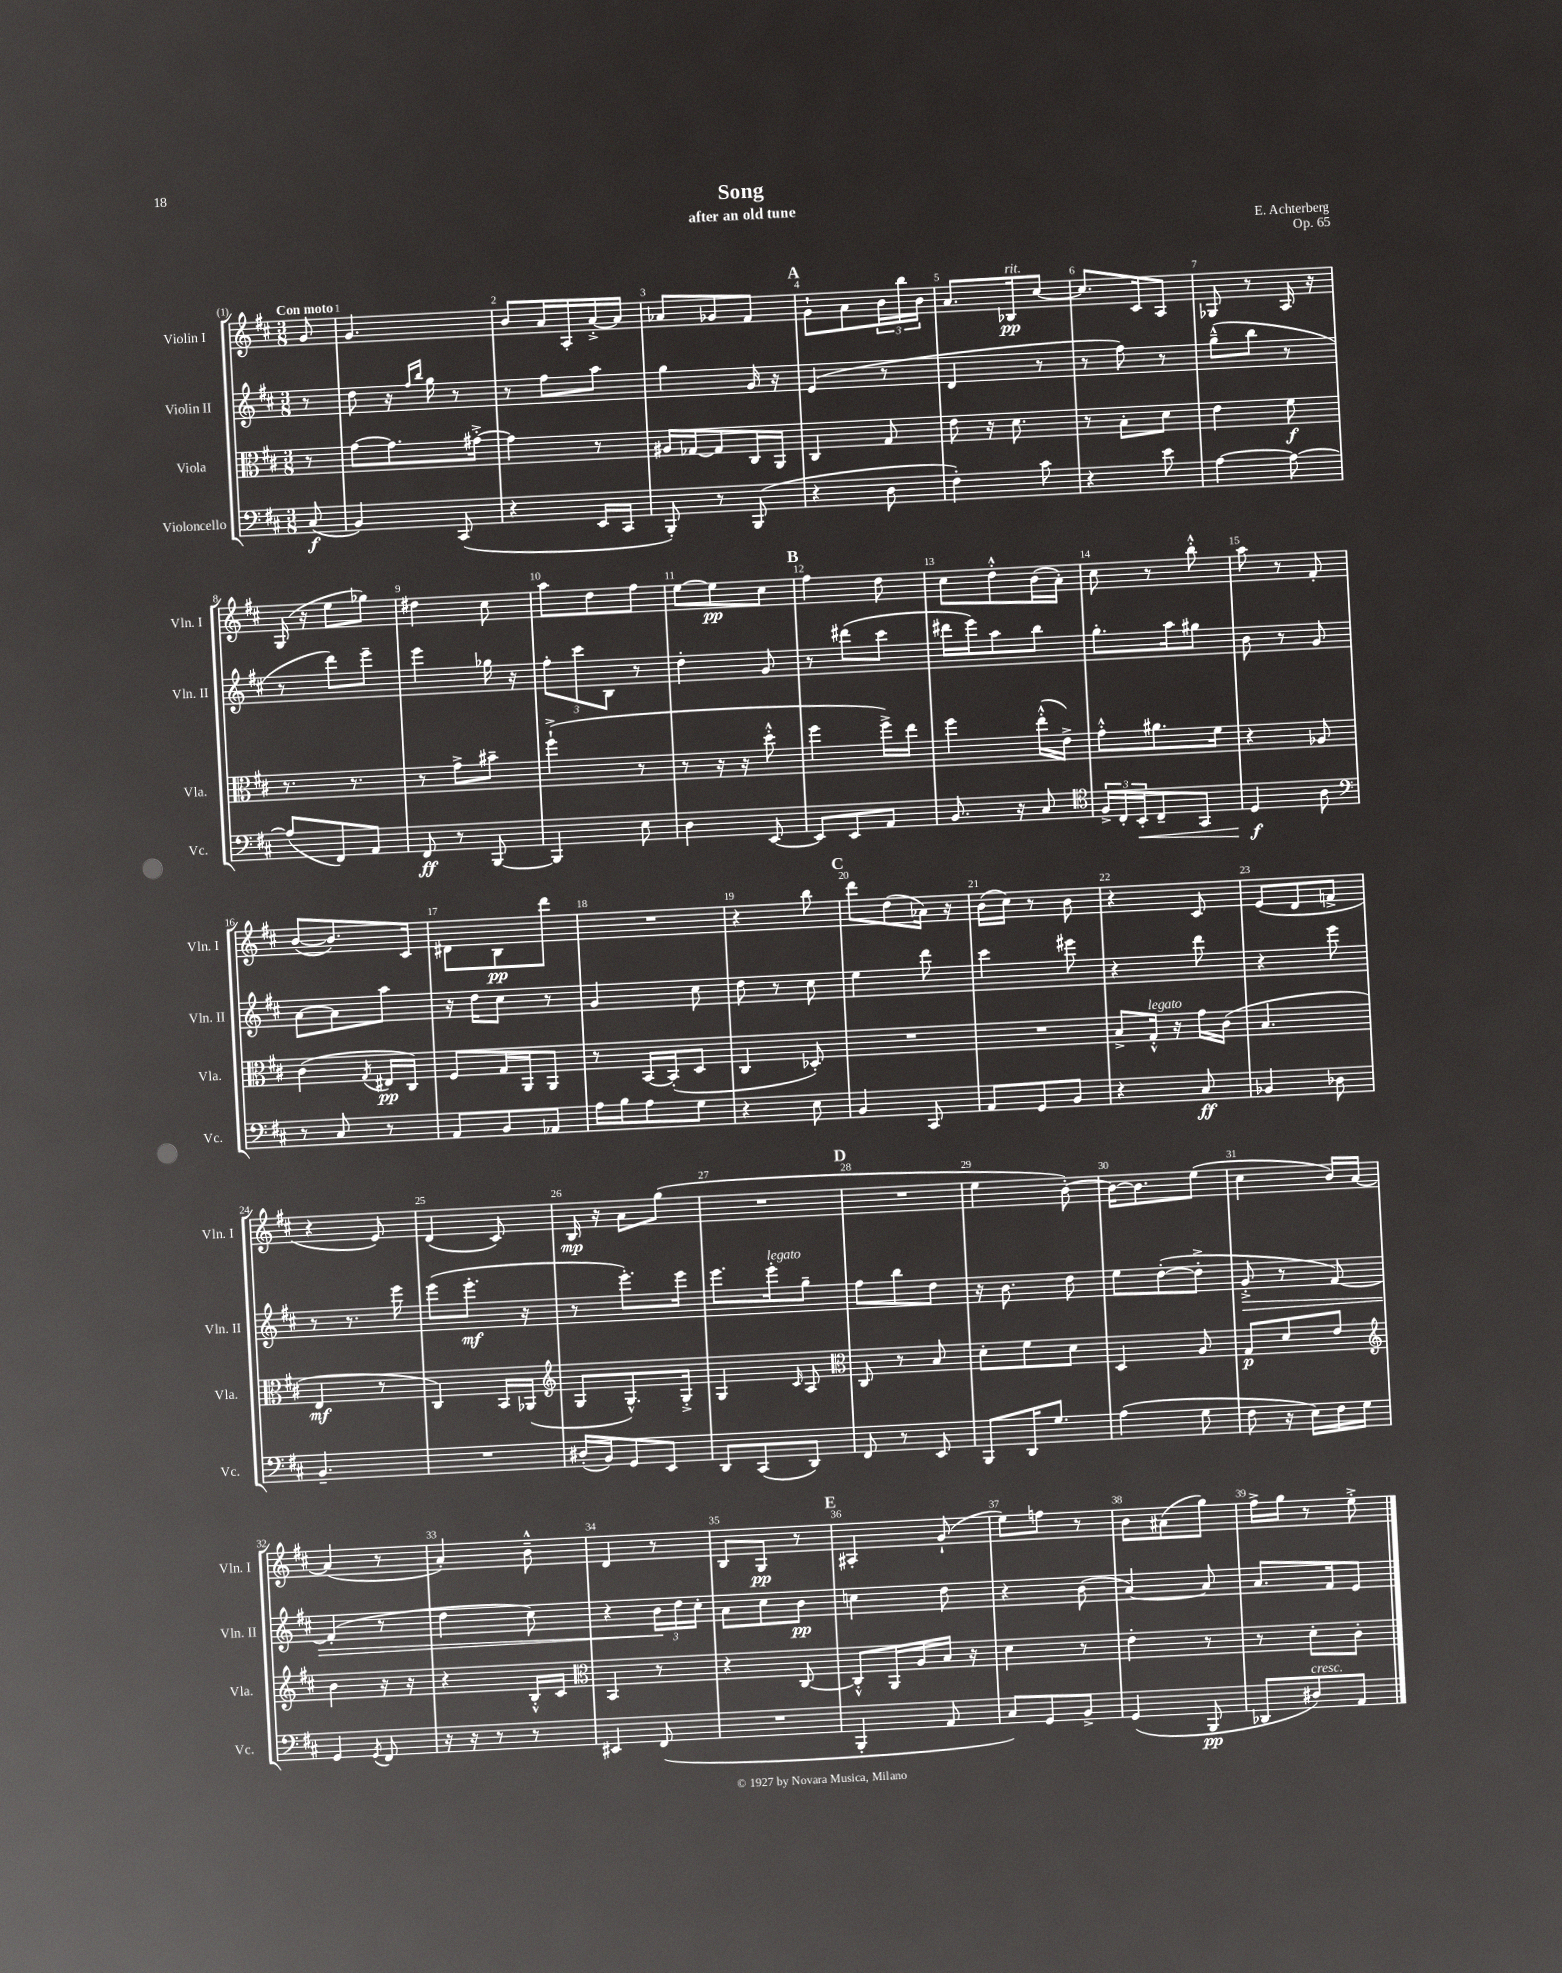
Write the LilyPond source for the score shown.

\header { title = "Song" composer = "E. Achterberg" subtitle = "after an old tune" opus = "Op. 65" }
<<
\new StaffGroup <<
\new Staff = "s0" \with { instrumentName = "Violin I" shortInstrumentName = "Vln. I" } {
    \clef treble \key d \major \numericTimeSignature \time 3/8 \partial 8 \tempo "Con moto"
    g'8 |
    g'4. |
    b'8 a'16 a16-. a'16~-.-> a'16 |
    aes'8 ges'8 fis'8 |
    \mark \markup { \bold "A" } g'8-! a'8 \tuplet 3/2 { b'16 b''16 b'16 } |
    a'8. bes16\pp^\markup { \italic "rit." } cis''8~ |
    cis''8. cis'16 a8 |
    ges8 r8 a16 r16 |
    g16( r16 e''8 ges''8) |
    dis''4 cis''8 |
    a''8 d''8 fis''8 |
    e''8~ e''8\pp cis''8 |
    \mark \markup { \bold "B" } fis''4 d''8 |
    cis''8 d''8-.-^ b'16( a'16-.) |
    cis''8 r8 b''8-.-^ |
    a''8 r8 fis'8-. |
    b'8~( b'8.) cis'16 |
    dis'8 b8\pp d'''8 |
    R4. |
    r4 b''8 |
    \mark \markup { \bold "C" } d'''8 d''8( aes'16) r16 |
    b'16( cis''16) r8 b'8 |
    r4 cis'8 |
    e'8( d'8 f'8-> |
    r4 e'8) |
    d'4( cis'8) |
    b16\mp r16 a'8 g''8( |
    R4. |
    \mark \markup { \bold "D" } R4. |
    e''4 b'8~-.) |
    b'16~ b'8. e''8( |
    cis''4 b'16) a'16~ |
    a'4( r8 |
    a'4-.) b'8---^ |
    d'4 r8 |
    b8 g8\pp r8 |
    \mark \markup { \bold "E" } ais4-. g'8-!( |
    e''8) f''8 r8 |
    b'8 ais'8( g''8) |
    fis''16-> g''16 r8 e''8-.-> \bar "|." |
}
\new Staff = "s1" \with { instrumentName = "Violin II" shortInstrumentName = "Vln. II" } {
    \clef treble \key d \major \numericTimeSignature \time 3/8 \partial 8
    r8 |
    d''8 r16 \grace { fis''16 b''16 } g''16 r8 |
    r8 fis''8 a''8 |
    g''4 g'16 r16 |
    \mark \markup { \bold "A" } e'4( r8 |
    d'4 r8 |
    r8 fis''8) r8 |
    g''8---^( b''8 r8 |
    r8 d'''8) e'''8-- |
    e'''4 ges''16 r16 |
    \tuplet 3/2 { fis''8-. cis'''8 b8 } r8 |
    d''4-. g'8 |
    \mark \markup { \bold "B" } r8 dis'''8( cis'''8 |
    dis'''16 e'''16) a''8 b''8 |
    g''8.-. a''16 gis''8 |
    b'8 r8 g'8 |
    a'8~ a'8 a''8 |
    r16 d''16 cis''8 r8 |
    g'4 cis''8 |
    d''8 r8 cis''8 |
    \mark \markup { \bold "C" } e''4 d'''8 |
    cis'''4 eis'''8 |
    r4 d'''8 |
    r4 e'''8 |
    r8 r8. e'''16 |
    e'''8( e'''8.-.\mf r16 |
    r8 e'''8.-.) e'''16 |
    e'''8. e'''16-.^\markup { \italic "legato" } g''8-- |
    \mark \markup { \bold "D" } fis''8 b''8 d''8 |
    r16 b'8. d''8 |
    e''8 d''8~-.( d''8-.-> |
    g'8-.->\> r8 fis'8~) |
    fis'4-.( r8 |
    d''4 cis''8) |
    r4 \tuplet 3/2 { b'16\! d''16 cis''16-. } |
    a'8 cis''8 b'8\pp |
    \mark \markup { \bold "E" } c''4 d''8 |
    r4 b'8( |
    a'4~) a'8 |
    a'8. fis'16 e'8 \bar "|." |
}
\new Staff = "s2" \with { instrumentName = "Viola" shortInstrumentName = "Vla." } {
    \clef alto \key d \major \numericTimeSignature \time 3/8 \partial 8
    r8 |
    g'8~ g'8. gis'16~-.-> |
    gis'4 r8 |
    ais16 ges16~ ges8 cis16 a,16 |
    \mark \markup { \bold "A" } cis4 g8 |
    e'8 r16 d'8. |
    r8 b8-. d'8 |
    e'4 fis'8\f |
    r8. r8. |
    r8 g'8-> bis'8-- |
    fis''4-!->( r8 |
    r8 r16 r16 d''8-.-^ |
    \mark \markup { \bold "B" } fis''4 fis''16->) e''16 |
    fis''4 e''16-.-^( e'16->) |
    g'8-.-^ ais'8. fis'16 |
    r4 aes8 |
    cis'4( \acciaccatura { g8 } eis16\pp cis16) |
    fis8 g16 a,16 a,8 |
    r8 b,16~ b,16-.( d8 |
    cis4 des8-.) |
    \mark \markup { \bold "C" } R4. |
    R4. |
    b8-> g16-.-^^\markup { \italic "legato" } r16 g'16 cis'16( |
    b4. |
    e4\mf r8 |
    cis4) b,16 aes,16( |
    \clef treble g8 g8.-^) g16-.-> |
    g4 \grace { cis'16 } a8 |
    \mark \markup { \bold "D" } \clef alto cis8 r8 b8 |
    d'8-. fis'8 d'8 |
    d4 a8 |
    g8\p d'8 e'8 |
    \clef treble b'4 r16 r16 |
    r4 b16-.-^ cis'16 |
    \clef alto b,4 r8 |
    r4 cis8~ |
    \mark \markup { \bold "E" } cis8-.-^ a,16 a16 b16 r16 |
    d'4 r8 |
    e'4-. r8 |
    r8 d'8-. cis'8-. \bar "|." |
}
\new Staff = "s3" \with { instrumentName = "Violoncello" shortInstrumentName = "Vc." } {
    \clef bass \key d \major \numericTimeSignature \time 3/8 \partial 8
    cis8\f( |
    b,4) cis,8( |
    r4 e,16 cis,16 |
    b,,8-.) r8 b,,8( |
    \mark \markup { \bold "A" } r4 d8 |
    fis4-.) cis'8 |
    r4 e'8 |
    a4~ a8~ |
    a8( fis,8) a,8 |
    fis,8\ff r8 b,,8~ |
    b,,4 e8 |
    d4 e,8~ |
    \mark \markup { \bold "B" } e,8 e,8 a,8 |
    b,8. r16 cis8 |
    \clef tenor \tuplet 3/2 { fis16-> cis16-. b,16-.\< } cis8-- g,8 |
    d4\f\! a8 |
    \clef bass r8 cis8 r8 |
    a,8 b,8 aes,8 |
    a16 b16 a8 g8 |
    r4 e8 |
    \mark \markup { \bold "C" } b,4 cis,8 |
    a,8 g,8 b,8 |
    r4 cis8\ff |
    bes,4 des8 |
    b,4.-- |
    R4. |
    dis16-.( b,16) g,8 e,8 |
    d,8 cis,8( d,8) |
    \mark \markup { \bold "D" } fis,8 r8 e,8 |
    b,,8 d,16 g8. |
    a4( g8 |
    fis8 r16 e16) fis16 g16 |
    g,4 \acciaccatura { g,8 } fis,8 |
    r16 r16 r8 r8 |
    eis,4 fis,8( |
    R4. |
    \mark \markup { \bold "E" } b,,4-. a,8 |
    cis8) g,8 b,8-> |
    g,4( b,,8\pp |
    des,8 dis8^\markup { \italic "cresc." }) a,8 \bar "|." |
}
>>
>>
\layout { \context { \Score \override BarNumber.break-visibility = ##(#f #t #t) barNumberVisibility = #all-bar-numbers-visible } }
